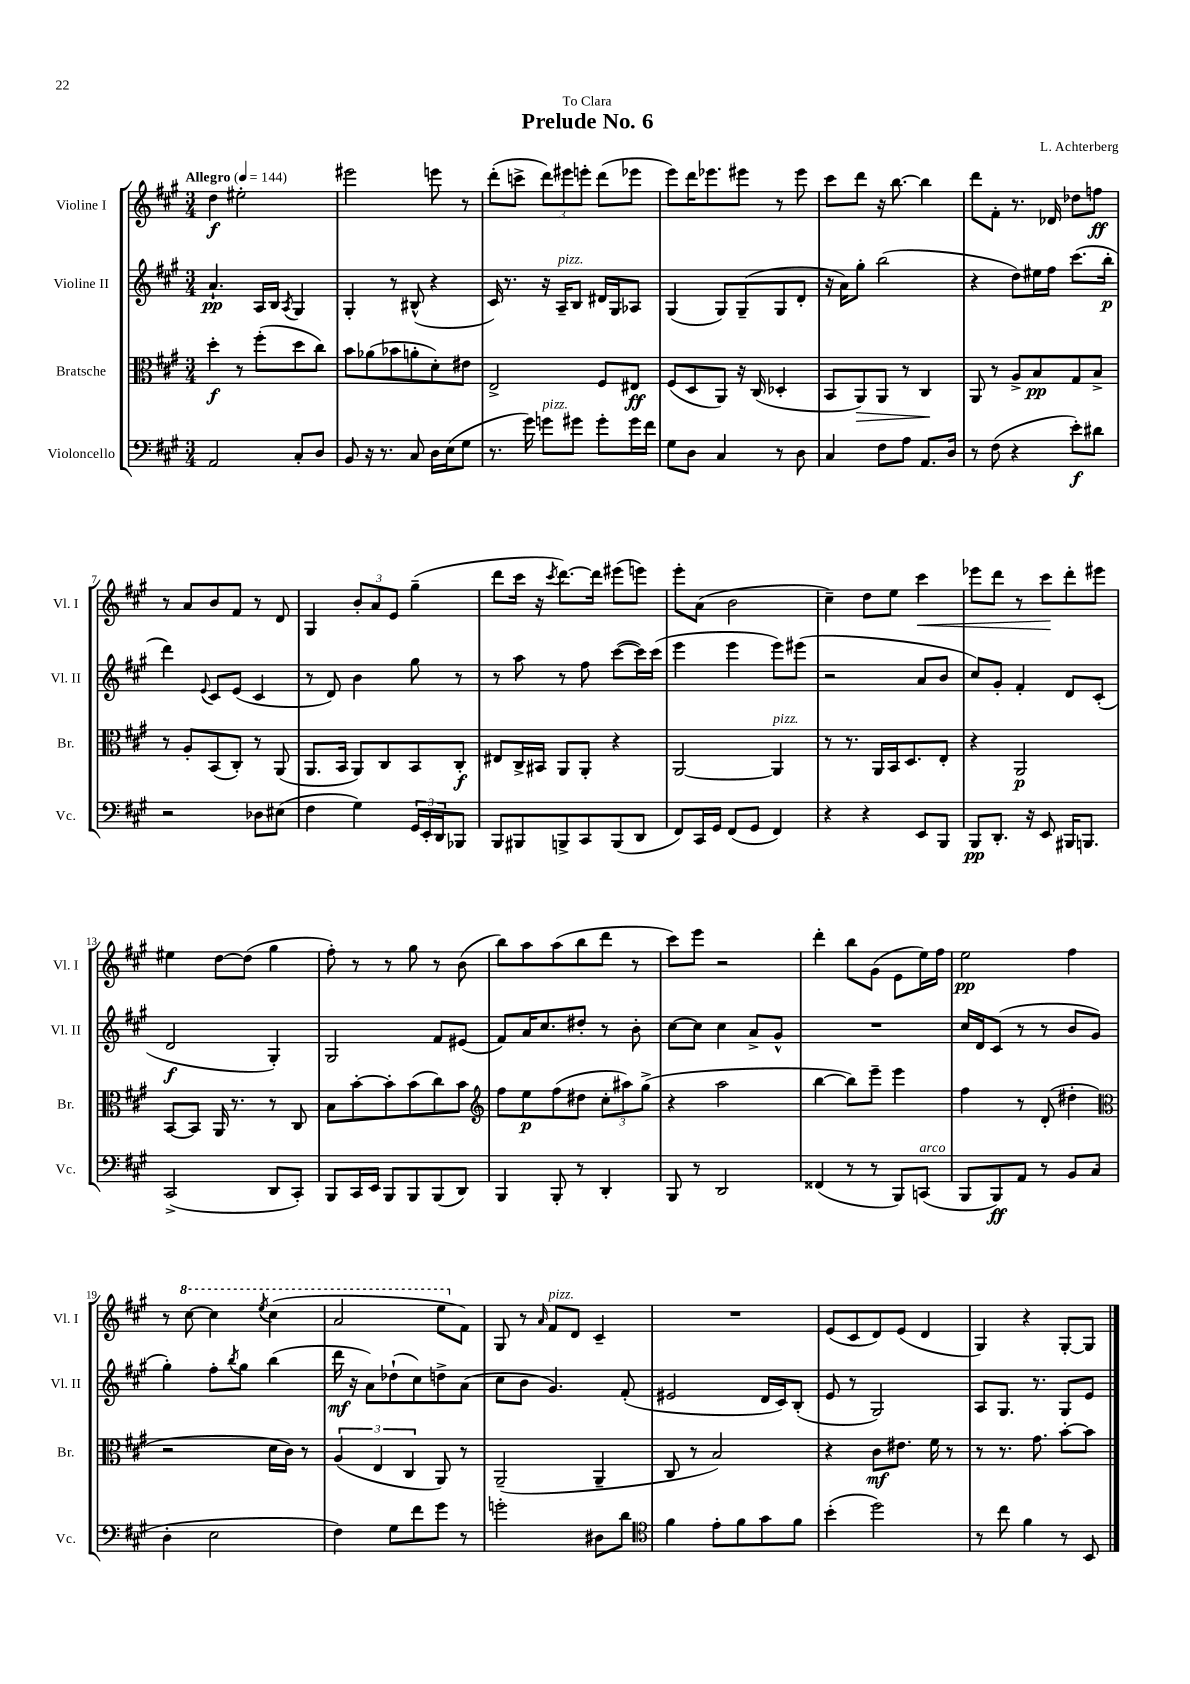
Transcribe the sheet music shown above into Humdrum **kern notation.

**kern	**kern	**kern	**kern
*staff4	*staff3	*staff2	*staff1
*clefF4	*clefC3	*clefG2	*clefG2
*k[f#c#g#]	*k[f#c#g#]	*k[f#c#g#]	*k[f#c#g#]
*M3/4	*M3/4	*M3/4	*M3/4
*MM144	*MM144	*MM144	*MM144
2AA	4dd'	4.a`	4dd
.	8r	.	2ee#'
.	(8ff#'	16A	.
.	.	16B	.
.	.	8qA	.
8C#'	8dd	4G#	.
8D	8cc#)	.	.
=	=	=	=
8BB	8b	4G#'	2eee#
16r	(8a-	.	.
8.r	.	.	.
.	8b-	8r	.
8C#	8a'	(8B#^^	.
16D	8d')	4r	8eee
(16E	.	.	.
8G#	8e#	.	8r
=	=	=	=
8.r	2E^	16c#)	(8ddd'
.	.	8.r	.
.	.	.	8ccc^
16g#)	.	.	.
8g	.	16r	12ddd)
.	.	16A~	.
.	.	.	12eee#
8g#	.	8B	.
.	.	.	12eee'
8g#'	8F#	16d#	(8ddd
.	.	16G#	.
16g#	8E#	8A-	8eee-
16f#	.	.	.
=	=	=	=
8G#	(8F#	(4G#	8eee)
8D	8D	.	16ddd
.	.	.	8.eee-
4C#	8AA)	8G#)	.
.	16r	(8G#~	8eee#
.	(16C#	.	.
8r	4D-'	8G#	8r
8D	.	8d'	8eee#
=	=	=	=
4C#	8BB	16r	8ccc#
.	.	16a)	.
.	8AA)	8gg#'	8ddd
8F#	8AA	(2bb	16r
.	.	.	[8.bb
8A	8r	.	.
8.AA	4C#	.	4bb]
16D	.	.	.
=	=	=	=
8r	8AA	4r	8ddd
(8F#	8r	.	8f#'
4r	8A^	8dd)	8.r
.	8B	16ee#	.
.	.	16ff#	16d-
8e')	8G#	(8.ccc#	8dd-
8d#	8B^	.	8ff
.	.	16bb'	.
=	=	=	=
2r	8r	4ddd)	8r
.	8A'	.	8a
.	.	8qqe	.
.	(8BB	8c#	8b
.	8C#')	(8e	8f#
8D-	8r	4c#	8r
(8E#	(8AA	.	8d
=	=	=	=
4F#	8.AA	8r	4G#
.	.	8d)	.
.	16BB	.	.
4G#)	8AA)	4b	12b'
.	.	.	12a
.	8C#	.	.
.	.	.	12e
24GG#	8BB	8gg#	(4gg#~
24EE'	.	.	.
24DD	.	.	.
8BBB-	8C#'	8r	.
=	=	=	=
8BBB	8E#	8r	8ddd
8BBB#	16C#^	8aa	16ccc#
.	16BB#	.	16r
.	.	.	8qccc#
8BBB^	8AA	8r	[8.ddd)
8CC#	8AA'	8ff#	.
.	.	.	16ddd]
(8BBB	4r	([8ccc#	(8eee#
8DD	.	16ccc#])	8eee)
.	.	(16ccc#	.
=	=	=	=
8FF#)	[2AA	4eee	8eee'
16CC#	.	.	(8a
16GG#	.	.	.
(8FF#	.	4eee	2b
8GG#	.	.	.
4FF#)	4AA]	8eee)	.
.	.	(8eee#	.
=	=	=	=
4r	8r	2r	4cc#~)
.	8.r	.	.
4r	.	.	8dd
.	16AA	.	.
.	16BB	.	8ee
.	8.D	.	.
8EE	.	8a	4ccc#
8BBB	8E'	8b	.
=	=	=	=
8BBB	4r	8cc#)	8eee-
8.DD'	.	8g#'	8ddd
.	2AA	4f#'	8r
16r	.	.	.
8EE	.	.	8ccc#
16BBB#	.	8d	8ddd'
8.BBB	.	.	.
.	.	(8c#'	8eee#
=	=	=	=
(2CC#^	[8BB	2d	4ee#
.	8BB]	.	.
.	16AA	.	[8dd
.	8.r	.	.
.	.	.	(8dd]
8DD	8r	4G#')	4gg#
8CC#')	8C#	.	.
=	=	=	=
8BBB	8B	2G#	8ff#')
16CC#	[8b'	.	8r
16EE	.	.	.
8BBB	8b']	.	8r
8BBB	(8b	.	8gg#
(8BBB	8cc#)	8f#	8r
8DD)	8b	(8e#	(8b
=	=	=	=
*	*clefG2	*	*
4BBB	8ff#	8f#)	8bb)
.	8ee	16a	8aa
.	.	8.cc#	.
8BBB'	(8ff#	.	(8aa
8r	8dd#	8dd#'	8bb
4DD'	12cc#'	8r	8ddd
.	12aa#)	.	.
.	.	8b'	8r
.	(12gg#^	.	.
=	=	=	=
8BBB	4r	[8cc#	8ccc#)
8r	.	8cc#]	8eee
2DD	2aa	4cc#	2r
.	.	8a^	.
.	.	8g#^^	.
=	=	=	=
(4FF##	[4bb	2.r	4ddd'
8r	8bb])	.	8bb
8r	8eee~	.	(8g#
8BBB)	4eee	.	8e
(8CC	.	.	16ee)
.	.	.	16ff#
=	=	=	=
8BBB	4ff#	16cc#	2ee
.	.	16d	.
8BBB)	.	(8c#	.
8AA	8r	8r	.
8r	(8d'	8r	.
8BB	4dd#'	8b	4ff#
(8C#	.	8g#	.
=	=	=	=
*	*clefC3	*	*
4D'	2r	4gg#')	8r
.	.	.	[8ccc#
2E	.	8ff#'	4ccc#]
.	.	8qbb	.
.	.	8gg#	.
.	.	.	8qeee
.	16d	(4bb	(4ccc#
.	16c#)	.	.
.	8r	.	.
=	=	=	=
4F#)	(6A	16ddd	2aa
.	.	16r	.
.	.	8a)	.
.	6E	.	.
8G#	.	(8dd-`	.
.	6C#	.	.
8f#	.	8cc#)	.
8g#	8AA)	8dd^	8eee
8r	8r	(8a	8f#)
=	=	=	=
2g'	(2AA~	8cc#	8G#
.	.	8b	8r
.	.	.	16qqa
.	.	4.g#)	8f#
.	.	.	8d
8D#	4AA~	.	4c#~
8d	.	(8f#'	.
=	=	=	=
*clefC4	*	*	*
4f#	8C#	2e#	2.r
.	8r	.	.
8e'	2B)	.	.
8f#	.	.	.
8g#	.	16d	.
.	.	16c#)	.
8f#	.	(8B'	.
=	=	=	=
(4b'	4r	8e	(8e
.	.	8r	8c#
2dd)	8c#	2G#)	8d)
.	8.e#	.	(8e
.	.	.	4d
.	16f#	.	.
.	8r	.	.
=	=	=	=
8r	8r	8A	4G#)
8cc#	8.r	8.G#	.
4f#	.	.	4r
.	8.g#	8.r	.
8r	[8b'	8G#	[8G#'
8BB	8b]	8e	8G#]
==	==	==	==
*-	*-	*-	*-
